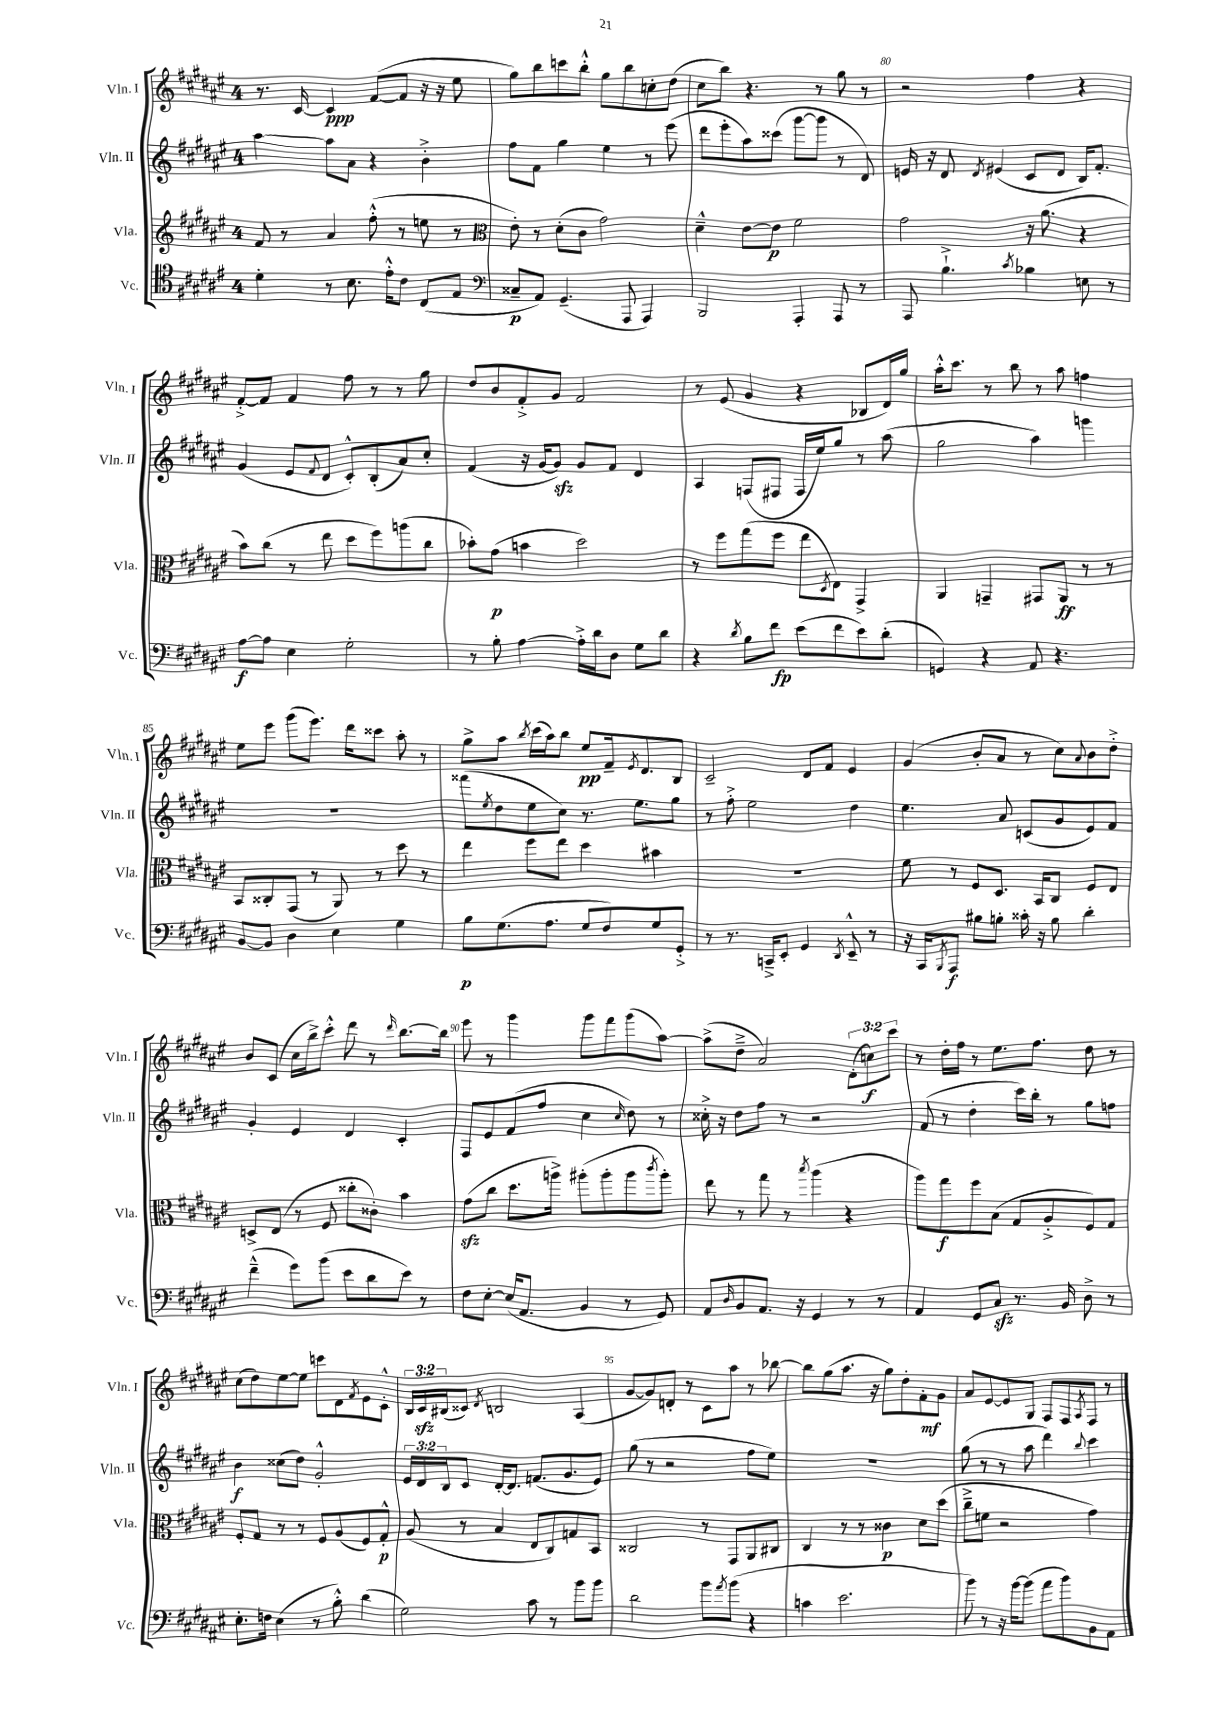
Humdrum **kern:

**kern	**kern	**kern	**kern
*staff4	*staff3	*staff2	*staff1
*clefC4	*clefG2	*clefG2	*clefG2
*k[f#c#g#d#a#e#]	*k[f#c#g#d#a#e#]	*k[f#c#g#d#a#e#]	*k[f#c#g#d#a#e#]
*M4/4	*M4/4	*M4/4	*M4/4
4d#'	8f#	[4aa#	8.r
.	8r	.	.
.	.	.	[16c#
8r	4a#	8aa#]	4c#]
8.B	.	8a#	.
.	(8ff#'^^	4r	([8f#
16e#'^^	.	.	.
8c#	8r	.	8f#]
(8C#	8ee	4b'^	16r
.	.	.	16r
8E#	8r	.	8ee#
=	=	=	=
*clefF4	*clefC3	*	*
8C##~	8e#')	8ff#	8gg#)
8AA#)	8r	8f#	8bb
(4.GG#~	(8d#'	4gg#	8ccc
.	8c#	.	8bb'^^
.	2g#)	4ee#	8gg#
8AAA#	.	.	8bb
4AAA#)	.	8r	8cc'
.	.	(8eee#	(8dd#
=	=	=	=
2BBB	4d#~^^	8ddd#	8cc#
.	.	8eee#'	8bb)
.	[8e#	8aa#)	4.r
.	8e#]	(8ccc##	.
4AAA#'	2f#	[8ggg#	.
.	.	8ggg#]	8r
8AAA#	.	8r	8gg#
8r	.	8d#)	8r
=	=	=	=
8AAA#	2g#	16e	2r
.	.	16r	.
4.B`^	.	8d#	.
.	.	8qd#	.
.	.	(4e#	.
8qc#	.	.	.
4B-	16r	8c#	4ff#
.	(8.a#	.	.
.	.	8d#	.
8E	4r	16B)	4r
.	.	8.f#'	.
8r	.	.	.
=	=	=	=
[8A#	8b)	(4g#	[8f#'^
8A#]	(8cc#	.	8f#]
4E#	8r	8e#	4f#
.	.	8qqf#	.
.	8ee#	8d#	.
2G#'	8dd#	8c#'^^)	8ff#
.	8ff#)	(8B'	8r
.	(8aa	8a#)	8r
.	8cc#	8cc#'	8gg#
=	=	=	=
8r	8b-')	(4f#	8dd#
8B'	(8g#	.	8b
[4A#	4b	16r	8f#'^
.	.	[16g#	.
.	.	8g#])	8g#
16A#'^]	2dd#)	8g#	2f#
16d#	.	.	.
8D#	.	8f#	.
8G#	.	4d#	.
8d#	.	.	.
=	=	=	=
4r	8r	4A#	8r
.	8ff#	.	(8e#
8qd#	.	.	.
8B	(8gg#	(8F	4g#
8f#	8ff#	8F#	.
(8e#	8ee#	16F#	4r
.	.	16ee#)	.
.	8qD#	.	.
8f#	8E#)	8gg#	.
8e#)	4GG#^	8r	8B-
(8d#'	.	(8aa#	16d#)
.	.	.	16gg#
=	=	=	=
4GG)	4AA#	2gg#	16aa#'^^
.	.	.	8.ccc#
4r	4GG~	.	8r
.	.	.	8bb
8AA#	8GG#	4aa#)	8r
4.r	8AA#	.	8aa#
.	8r	4ggg	4ff
.	8r	.	.
=	=	=	=
[8BB	8BB	1r	8ee#
8BB]	8C##'	.	8eee#
4D#	(8GG#	.	(8ggg#
.	8r	.	8.eee#)
4E#	8AA#)	.	.
.	.	.	16ddd#
.	8r	.	8ccc##
4G#	8dd#	.	8aa#'
.	8r	.	8r
=	=	=	=
8B	4ee#	(8fff##	8gg#^
.	.	8qee#	.
(8.G#	.	8dd#	8aa#
.	.	.	8qbb
.	8ff#	8ee#	(16ccc#
8.A#	.	.	16aa#)
.	8ee#	8cc#)	8bb
8G#	4dd#	8.r	8ee#
8F#)	.	.	16f#~
.	.	.	8qe#
.	.	8.ee#	8.d#
8G#	4b#	.	.
8GG#'^	.	8gg#	8B
=	=	=	=
8r	1r	8r	2c#~
8.r	.	8ff#'^	.
.	.	2ee#	.
16CC~^	.	.	.
8EE#'	.	.	.
4GG#	.	.	8d#
.	.	.	8f#
8qDD#	.	.	.
8EE#~^^	.	4dd#	4e#
8r	.	.	.
=	=	=	=
16r	8f#	4.ee#	(4g#
16CC#	.	.	.
8qBBB	.	.	.
8AAA#	8r	.	.
8B#	8F#	.	8b'
8B'	8.D#	8a#	8a#
16c##'	.	(8c	8r
16r	16BB	.	.
8B	8C#	8g#	8cc#)
.	.	.	8qqa#
4d#'	8F#	8e#)	8b
.	8E#	8f#	8dd#'^
=	=	=	=
(4f#~^^	8D^	4g#'	8b
.	(8E#	.	(8c#
8g#)	8r	4e#	16cc#
.	.	.	16bb^)
(8b	8F#	.	8ccc#'^^
8e#	8cc##'	4d#	8ddd#
8d#	8c##')	.	8r
.	.	.	16qqddd#
8e#)	4b	4c#'	[8.bb
8r	.	.	.
.	.	.	16bb]
=	=	=	=
8F#	(8g#	8F#	8eee#
[8E#'	8cc#	8e#	8r
(16E#]	8.dd#	(8f#	4ggg#
8.AA#	.	.	.
.	.	8ff#	.
.	16aa^)	.	.
4BB	(8aa#'	4cc#	8ggg#
.	8aa#'	.	8fff#
.	.	16qqcc#	.
8r	8aa#	8dd#)	(8ggg#
.	8qccc#	.	.
8GG#)	8aa#')	8r	[8aa#)
=	=	=	=
8AA#	8ee#	16cc##'^	(8aa#^]
.	.	16r	.
16qqD#	.	.	.
8BB	8r	8dd#	8dd#~^
8.AA#	8gg#	8ff#	2a#)
.	8r	8r	.
16r	.	.	.
.	8qbb	.	.
4GG#	(4aa#	2r	.
8r	4r	.	(12d#'
.	.	.	12cc)
8r	.	.	.
.	.	.	12ccc#
=	=	=	=
4AA#	8aa#)	(8f#	8r
.	8gg#	8r	16dd#'
.	.	.	16ff#
8GG#	8ff#	4dd#'	8r
8C#	(8B	.	8.ee#
8.r	8G#	16ccc#)	.
.	.	16bb'	8.ff#
.	8A#'^	8r	.
16BB	.	.	.
8D#^	8F#)	8gg#	8dd#
8r	8G#	8ff	8r
=	=	=	=
8.E#'	8F#'	4b	(8cc#
.	8G#	.	8dd#)
16F	.	.	.
(4E#	8r	(8cc##	[8ee#
.	8r	8dd#)	8ee#]
8r	8F#	2g#'^^	8ccc
8B'^^)	(8A#	.	8d#
.	.	.	8qf#
(4d#	8F#)	.	8e#
.	8G#'^^	.	8c#'^^
=	=	=	=
2G#)	(8A#	24e#	24B
.	.	24d#	24c#
.	.	24B	(24B#
.	8r	8c#	8c##)
.	.	.	8qd#
.	4B	[16d#'	2B
.	.	8.d#]	.
8c#	8E#	(8.f	.
8r	8C#)	.	.
.	.	8.g#	.
8b	8G	.	(4A#
8b	8BB	8e#)	.
=	=	=	=
2d#	2C##	(8gg#	[8g#
.	.	8r	8g#])
.	.	2r	8d'
.	.	.	8r
8b	8r	.	8c#
8qa#	.	.	.
(8b	8GG#	.	8aa#
4r	8AA#	8ff#	8r
.	8C#	8ee#)	[8bb-
=	=	=	=
4c	4C#	1r	8bb-]
.	.	.	(8gg#
2.e#	8r	.	8.aa#
.	8r	.	.
.	.	.	16r
.	4c##	.	8gg#)
.	.	.	8dd#'
.	8d#	.	8f#'
.	(8dd#	.	8g#
=	=	=	=
8b)	8cc#~^	(8gg#	8a#
8r	8f	8r	[8e#
16r	2r	8r	8e#]
[16b	.	.	.
(8b]	.	8aa#	8G#
8a#	.	4ddd#)	8F#
8b)	.	.	8F#
.	.	8qqbb	8qA#
8BB	4g#)	4ccc#	8F#
8AA#	.	.	8r
==	==	==	==
*-	*-	*-	*-
